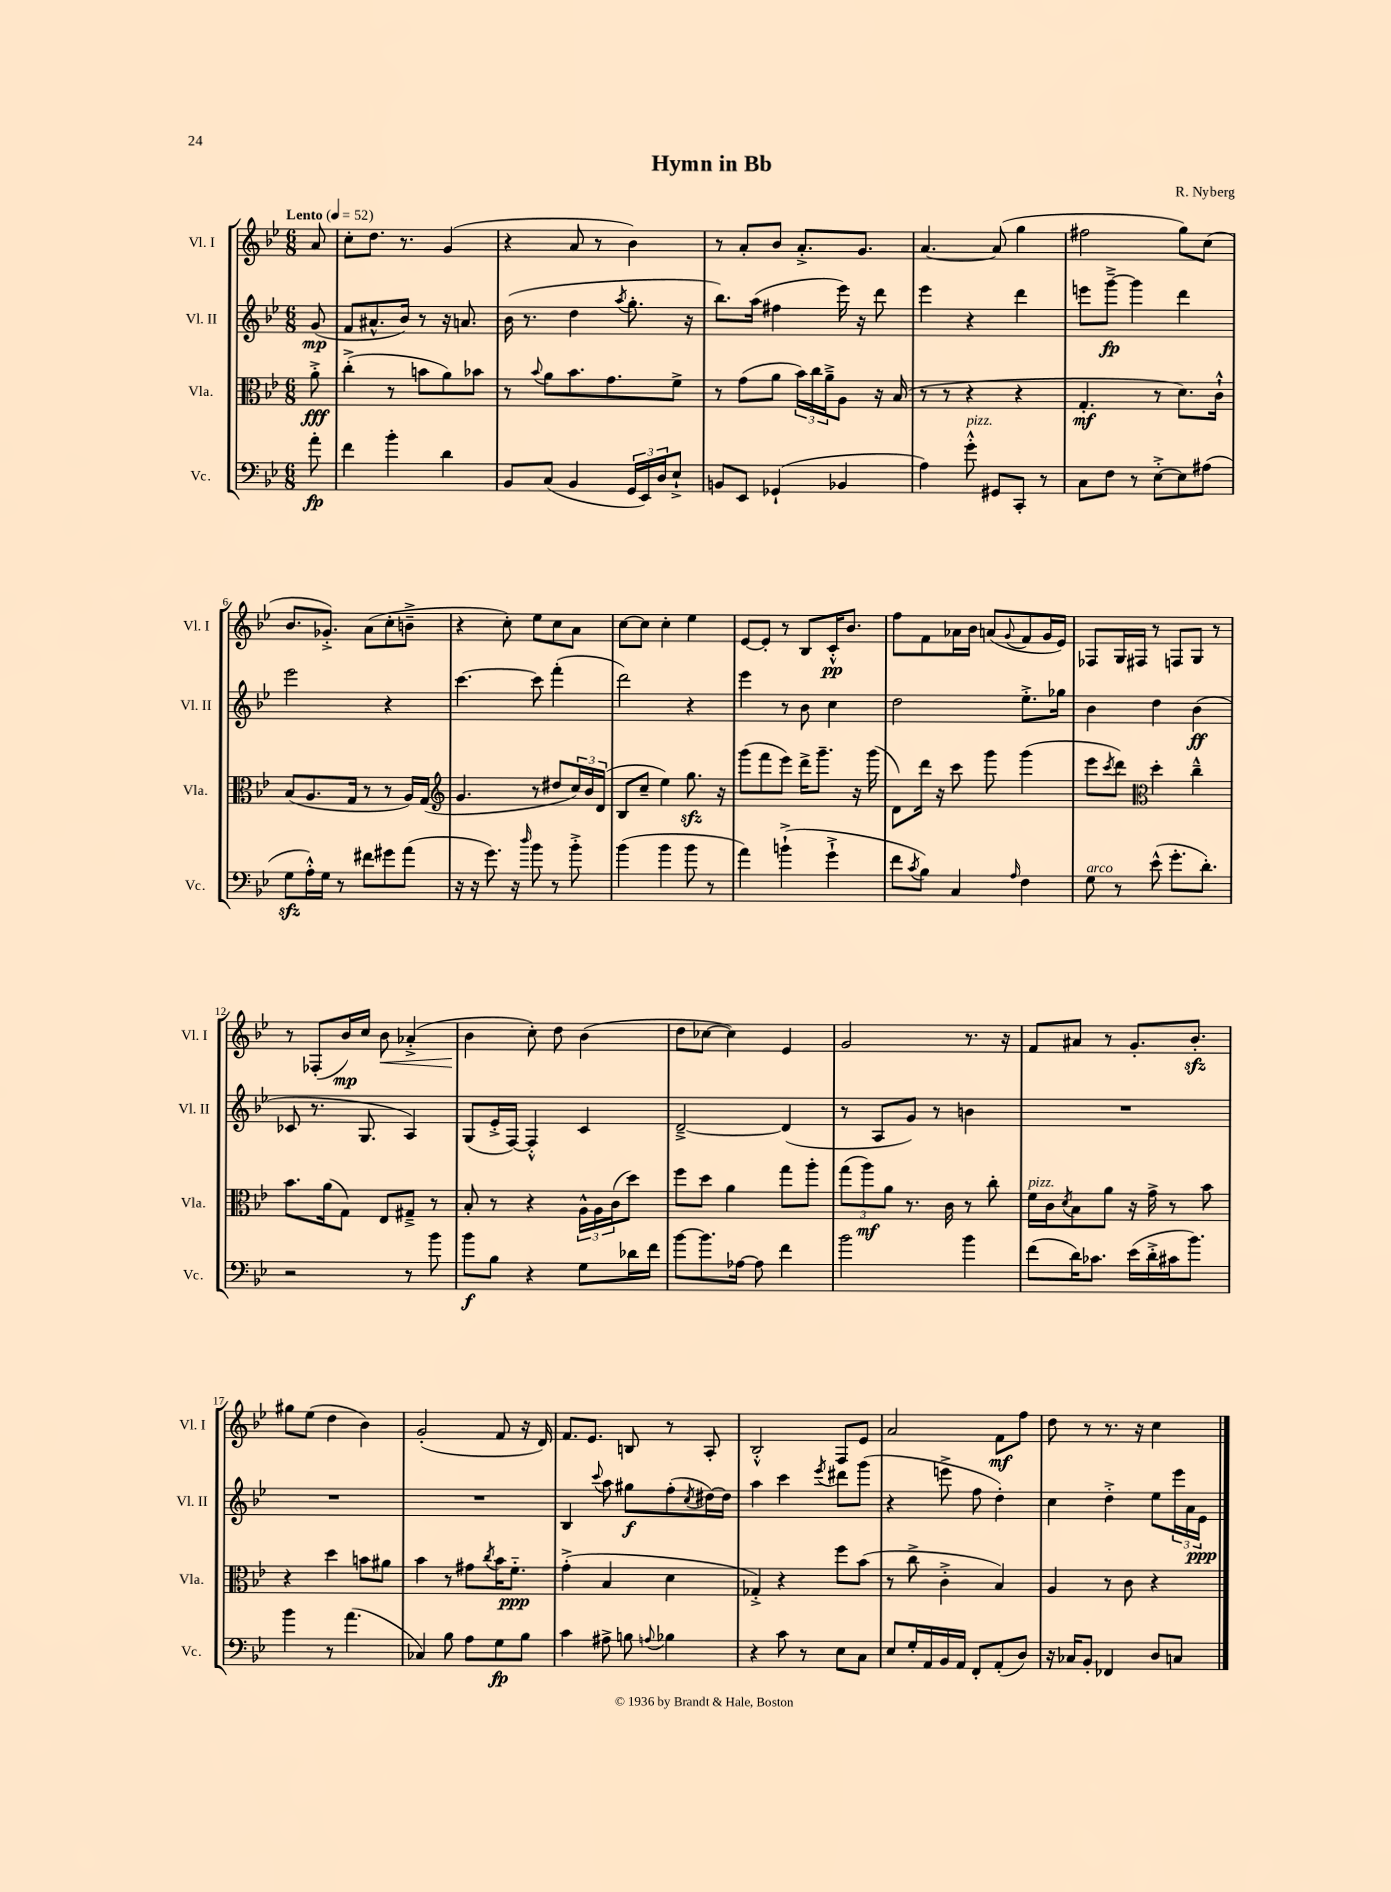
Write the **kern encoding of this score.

**kern	**kern	**kern	**kern
*staff4	*staff3	*staff2	*staff1
*clefF4	*clefC3	*clefG2	*clefG2
*k[b-e-]	*k[b-e-]	*k[b-e-]	*k[b-e-]
*M6/8	*M6/8	*M6/8	*M6/8
*MM52	*MM52	*MM52	*MM52
8a'	8a'^	(8g	8a
=	=	=	=
4f	(4cc'^	8f	8cc'
.	.	8.a#^^	8.dd
4b-'	8r	.	.
.	.	16b-)	8.r
.	8b	8r	.
4d	8a)	16r	(4g
.	.	8.a	.
.	8b-	.	.
=	=	=	=
8BB-	8r	(16b-	4r
.	.	8.r	.
.	8qqb-	.	.
(8C	8a	.	.
4BB-	8.b-	4dd	8a
.	.	.	8r
.	8.g	.	.
.	.	8qaa	.
24GG	.	8.gg'	4b-)
24EE-)	.	.	.
24D	.	.	.
8E-`^	8f^	.	.
.	.	16r	.
=	=	=	=
8BB	8r	8.bb-)	8r
8EE-	(8g	.	8a'
.	.	(16aa	.
(4GG-`	8a	4ff#	8b-
.	24b-)	.	8.a'^
.	24cc	.	.
.	24a~^	.	.
4BB-	8A	16eee-)	.
.	.	16r	8.g
.	16r	8ddd	.
.	(16B-	.	.
=	=	=	=
4A)	8r	4eee-	[4.a
.	8r	.	.
8g'^^	4r	4r	.
8GG#	.	.	(8a]
8CC'	4r	4ddd	4gg
8r	.	.	.
=	=	=	=
8C	4.G'	8eee	2ff#
8F	.	[8ggg~^	.
8r	.	4ggg]	.
[8E-'^	8r	.	.
8E-]	8.d)	4ddd	8gg)
(8A#	.	.	(8cc
.	16c`^^	.	.
=	=	=	=
8G	(8B-	2eee-	8.b-
16A'^^)	8.A	.	.
16G	.	.	8.g-'^)
8r	.	.	.
.	16G	.	.
8f#	8r	.	(8a
8g#	8r	4r	8cc'
(8a	16A)	.	8b~^
.	(16G	.	.
=	=	=	=
*	*clefG2	*	*
16r	4.g	[4.ccc	4r
16r	.	.	.
8.g)	.	.	.
.	.	.	8cc')
16r	.	.	.
16qqdd	.	.	.
8b-	8r	8ccc]	8ee-
8r	8dd#	(4fff'	8cc
8b-'^	24cc)	.	8a
.	24b-	.	.
.	(24d	.	.
=	=	=	=
(4b-	8B-	2ddd)	[8cc
.	8cc~	.	8cc]
4b-	4ee-)	.	4cc'
8b-	8.gg	4r	4ee-
8r	.	.	.
.	16r	.	.
=	=	=	=
4a)	(8ggg	4eee-	[8e-
.	8fff	.	8e-']
(4b`^	8eee-)	8r	8r
.	16ddd^	8b-	8B-
.	8.ggg~	.	.
4g`^	.	4cc	16c'^^
.	.	.	8.b-
.	16r	.	.
.	(16ggg	.	.
=	=	=	=
8f	8d)	2dd	8ff
8qc	.	.	.
8B-)	16ddd	.	8f
.	16r	.	.
4C	8ccc	.	16a-
.	.	.	16b-
.	8ggg	.	(8a
16qqA	.	.	8qqg
4F	(4ggg	8.ee-'^	8f
.	.	.	16g
.	.	16gg-	16e-)
=	=	=	=
8G	8eee-	4b-	8F-
.	8qccc	.	.
8r	8ddd)	.	16G
.	.	.	16F#
*	*clefC3	*	*
(8e-^^	4dd'	4dd	8r
8.g'	.	.	8F
.	4cc~^^	(4b-	8G
8.d')	.	.	.
.	.	.	8r
=	=	=	=
2r	8.b-	8c-	8r
.	.	8.r	(8F-'
.	(16a	.	.
.	8G)	.	16b-)
.	.	8.G	16cc
.	8E-	.	8b-
8r	8G#~^	4A)	(4a-'^
8b-	8r	.	.
=	=	=	=
8b-	8B-'	(8G	4b-
8B-	8r	16e-'^	.
.	.	[16F)	.
4r	4r	4F'^^]	8cc')
.	.	.	8dd
8G	24A^^	4c	(4b-
.	24A	.	.
.	(24c	.	.
16d-	8dd)	.	.
16f	.	.	.
=	=	=	=
[8b-	8ff	[2d~^	8dd
8.b-]	8dd	.	[8cc-
.	4a	.	4cc-])
[16A-	.	.	.
8A-]	.	.	.
4f	8gg	(4d]	4e-
.	8aa'	.	.
=	=	=	=
2b-	(12gg	8r	2g
.	12aa)	.	.
.	.	8A	.
.	12a	.	.
.	8.r	8g)	.
.	.	8r	.
.	16c	.	.
4b-	8r	4b	8.r
.	8cc'	.	.
.	.	.	16r
=	=	=	=
(8f	16f	2.r	8f
.	16c	.	.
.	8qd	.	.
16d)	8B-	.	8a#
8.c-	.	.	.
.	8a	.	8r
(16e-	16r	.	8.g'
16d'^	16g^	.	.
16c#	8r	.	.
8.b-)	.	.	8.b-'
.	8b-	.	.
=	=	=	=
4b-	4r	2.r	8gg#
.	.	.	(8ee-
8r	4dd	.	4dd
(4.a	.	.	.
.	8b	.	4b-)
.	8a#	.	.
=	=	=	=
4C-)	4b-	2.r	(2g'
8B-	8r	.	.
8A	8g#	.	.
.	8qcc	.	.
8G	16b-	.	8f
.	8.f'~	.	.
8B-	.	.	16r
.	.	.	16d)
=	=	=	=
4c	(4g'^	4B-	8.f
.	.	.	8.e-
.	.	8qqccc	.
8A#^	4B-	8aa	.
8B	.	8gg#	8B
8qqA	.	.	.
4B-	4d	(8ff'	8r
.	.	8qcc	.
.	.	[16dd#)	8A'
.	.	16dd#]	.
=	=	=	=
4r	4G-'^)	4aa	2B-'^^
8c	4r	4ccc	.
8r	.	.	.
.	.	8qeee-	.
8E-	8ff	8ddd#	8F
8C	(8b-	(8ggg	8e-
=	=	=	=
8E-	8r	4r	2a
16G'	8cc^	.	.
16AA	.	.	.
16BB-	4c'^	8eee^	.
16AA	.	.	.
8FF'	.	8ff	.
(8AA'	4B-)	4dd')	8f
8D)	.	.	8ff
=	=	=	=
16r	4A	4cc	8dd
16C-	.	.	.
8BB-'	.	.	8r
4FF-	8r	4dd'^	8.r
.	8c	.	.
.	.	.	16r
8D	4r	8ee-	4cc
8C	.	24eee-	.
.	.	24a	.
.	.	24e-	.
==	==	==	==
*-	*-	*-	*-
